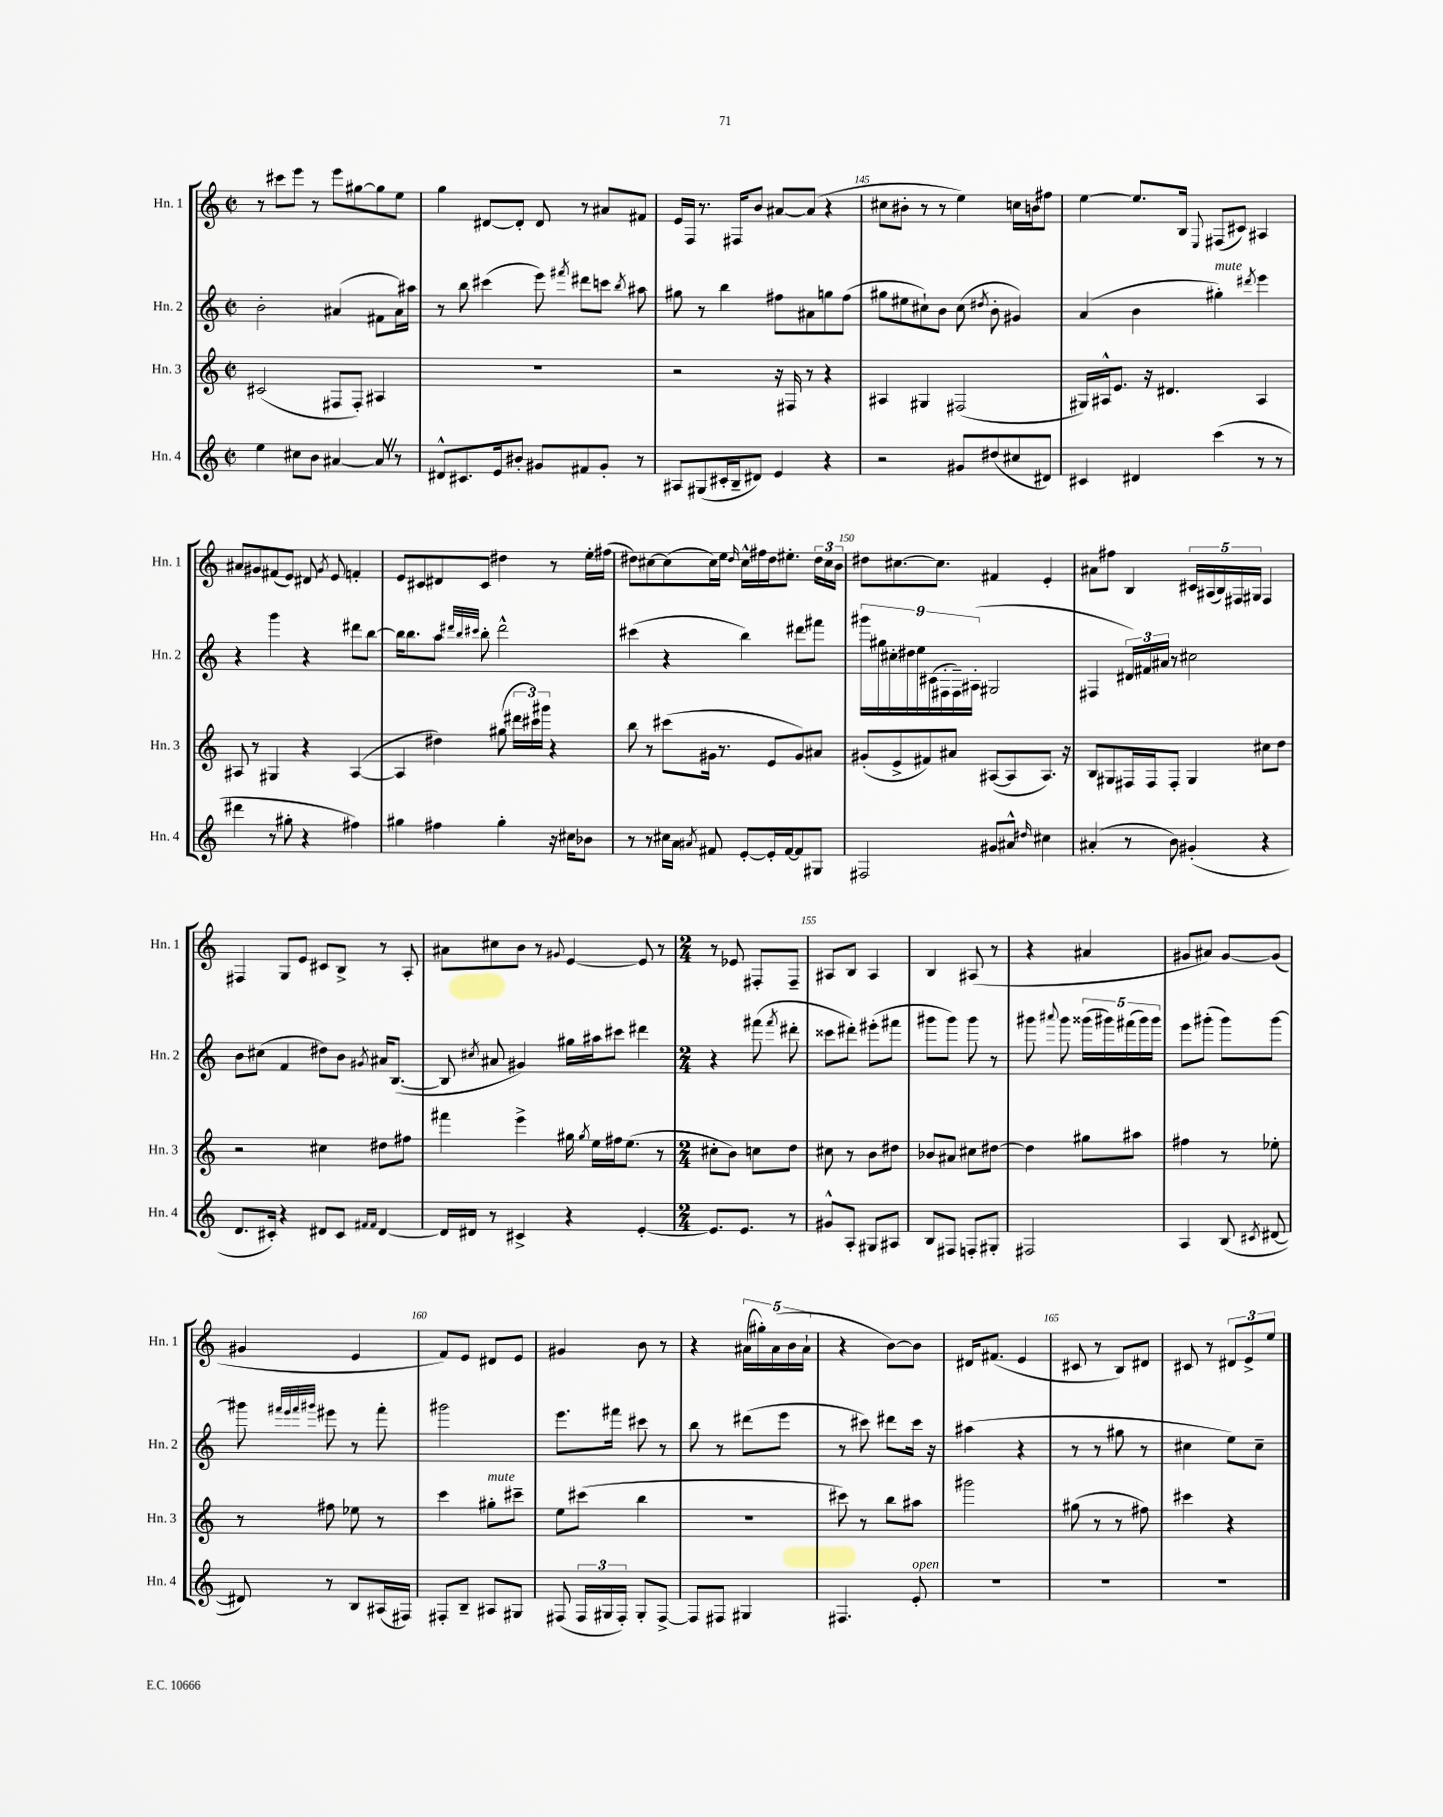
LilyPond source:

<<
\new StaffGroup <<
\new Staff = "s0" \with { instrumentName = "Hn. 1" shortInstrumentName = "Hn. 1" } {
    \clef treble \key c \major \defaultTimeSignature \time 2/2
    \autoBeamOff r8 cis'''8[ e'''8] r8 e'''8[ gis''8~ gis''8 e''8] |
    g''4 dis'8[~ dis'8]-. dis'8 r8 ais'8[ fis'8] |
    e'16[ f16] r8. fis16[ b'8] ais'8[~ ais'8]( r4 |
    cis''8[ bis'8]-. r8 r8 e''4) c''16[ b'16 fis''8] |
    e''4~ e''8.[ b16] \appoggiatura { e8 } fis8[( cis'8]) ais4 |
    ais'8[ gis'8 fis'8( e'8]) dis'8 \acciaccatura { gis'8 } e'8 f'4-. |
    e'8[ cis'8 dis'8 cis'8] dis''4 r8 e''16[-. fis''16]( |
    dis''8[) cis''8~ cis''8( cis''16) e''16] \grace { dis''16 } cis''16[-^ fis''16 dis''16 eis''8.]-. \tuplet 3/2 { dis''16[ cis''16 b'16] } |
    dis''8[ cis''8.~ cis''8.] fis'4 e'4-. |
    ais'8[ fis''8] b4 \tuplet 5/4 { cis'16[ ais16( b16) fis16 gis16] } fis4 |
    fis4 g8[ e'8] cis'8[ b8]-> r8 a8-. |
    ais'8[ cis''8 b'8] r8 \appoggiatura { gis'8 } e'4~ e'8 r8 |
    \numericTimeSignature \time 2/4 r8 ees'8 fis8[-. fis8]-- |
    ais8[ b8] ais4 |
    b4 ais8( r8 |
    r4 ais'4 |
    gis'8[ ais'8]) gis'8[~ gis'8]( |
    gis'4 e'4 |
    f'8[) e'8] dis'8[ e'8] |
    gis'4 b'8 r8 |
    r4 \tuplet 5/4 { ais'16[( gis''16-.) ais'16( b'16 ais'16]-! } |
    r4 b'8[~) b'8] |
    dis'16[ fis'8.]( e'4 |
    cis'8 r8 b8[) dis'8] |
    cis'8 r8 \tuplet 3/2 { dis'8[ e'8-> e''8] } \bar "|." |
}
\new Staff = "s1" \with { instrumentName = "Hn. 2" shortInstrumentName = "Hn. 2" } {
    \clef treble \key c \major \defaultTimeSignature \time 2/2
    \autoBeamOff b'2-. ais'4( fis'8[ ais'16) ais''16] |
    r8 b''8 cis'''4( e'''8) \acciaccatura { fis'''8 } dis'''8[ c'''8] \acciaccatura { b''8 } ais''8 |
    gis''8 r8 b''4 fis''8[ ais'8 g''8 fis''8]( |
    gis''8[ eis''8 cis''8-!) b'8] cis''8( \acciaccatura { dis''8 } b'8-. gis'4) |
    a'4( b'4 gis''4-.^\markup { \italic "mute" }) \acciaccatura { dis'''8 } e'''4 |
    r4 g'''4 r4 dis'''8[ b''8]~ |
    b''16[ b''8. a''8] \grace { dis'''32[ b''32 cis'''32] } b''8-. dis'''2-^ |
    cis'''4( r4 b''4) dis'''8[ fis'''8] |
    \tuplet 9/8 { gis'''16[ gis''16 cis''16-. dis''16 e''16 cis'16( fis16-. fis16--) ais16]-.( } gis2 |
    fis4 \tuplet 3/2 { dis'16[) fis'16 ais'16] } r8 cis''2 |
    b'8[ cis''8]( f'4 dis''8[) b'8] \acciaccatura { gis'8 } ais'16[ b8.]~( |
    b8 \acciaccatura { cis''8 } ais'8 gis'4) gis''16[ ais''16 cis'''8] dis'''4 |
    \numericTimeSignature \time 2/4 r4 fis'''8( \acciaccatura { fis'''8 } dis'''8-. |
    cisis'''8[ dis'''8]-.) eis'''8[-.( fis'''8] |
    gis'''8[ gis'''8]) gis'''8 r8 |
    gis'''8 \appoggiatura { ais'''8 } gis'''8 \tuplet 5/4 { gisis'''16[( gis'''16) fis'''16( gis'''16) gis'''16] } |
    e'''8[ gis'''8]-.( gis'''8[) gis'''8]~ |
    gis'''8 \grace { fis'''32[ e'''32 fis'''32 gis'''32] } eis'''8 r8 fis'''8-. |
    gis'''2 |
    e'''8.[ fis'''16] cis'''8 r8 |
    b''8 r8 dis'''8[( e'''8] |
    r8 cis'''8) dis'''8[ cis'''16] r16 |
    ais''4( r4 |
    r8 r8 gis''8 r8 |
    cis''4 e''8[) cis''8]-- \bar "|." |
}
\new Staff = "s2" \with { instrumentName = "Hn. 3" shortInstrumentName = "Hn. 3" } {
    \clef treble \key c \major \defaultTimeSignature \time 2/2
    \autoBeamOff cis'2( fis8[ fis8]-.) ais4 |
    R1 |
    r2 r16 fis16 r8 r4 |
    ais4 gis4 fis2( |
    gis16[) ais16-^ e'8.] r16 dis'4. ais4 |
    ais8 r8 gis4 r4 ais4~( |
    ais4 dis''4) gis''8( \tuplet 3/2 { dis'''16[ cis'''16) gis'''16] } r4 |
    b''8 r8 cis'''8[( gis'16] r8. e'8[ gis'8) ais'8] |
    gis'8[-.( e'8-> fis'8) ais'8] ais8[~( ais8 ais8.]) r16 |
    b8[ gis8 fis16 fis16 fis8]-. gis4 cis''8[ d''8] |
    r2 cis''4 dis''8[ fis''8] |
    fis'''4 e'''4-> gis''16 \acciaccatura { gis''8 } e''16[ fis''16 e''8.]( r8 |
    \numericTimeSignature \time 2/4 cis''8[-. b'8]) c''8[ d''8] |
    cis''8 r8 b'8[ dis''8] |
    bes'8[ ais'8] cis''8[ dis''8]~ |
    dis''4 gis''8[ ais''8] |
    fis''4 r8 ees''8-. |
    r8 fis''8 ees''8 r8 |
    c'''4 gis''8[-.^\markup { \italic "mute" } cis'''8]-- |
    e''8[ cis'''8]( b''4 |
    r2 |
    cis'''8) r8 b''8[ ais''8] |
    gis'''2 |
    gis''8( r8 r8 fis''8) |
    cis'''4 r4 \bar "|." |
}
\new Staff = "s3" \with { instrumentName = "Hn. 4" shortInstrumentName = "Hn. 4" } {
    \clef treble \key c \major \defaultTimeSignature \time 2/2
    \autoBeamOff e''4 cis''8[ b'8] ais'4~ ais'8 \once \override BreathingSign.text = \markup { \musicglyph "scripts.caesura.straight" } \breathe r8 |
    dis'8[-^ cis'8. e'16 bis'8]-. gis'8[ fis'8 gis'8]-. r8 |
    ais8[ gis8( cis'16-. b16-- dis'8]) e'4 r4 |
    r2 gis'8[ dis''8( cis''8 dis'8]) |
    cis'4 dis'4 c'''4( r8 r8 |
    dis'''4 r8 gis''8-. r4 fis''4) |
    gis''4 fis''4 gis''4-. r16 cis''16[ bes'8] |
    r8 r8 cis''16[ a'16] \acciaccatura { ais'8 } fis'8 e'8[~-. e'16-. fis'16~ fis'8 gis8] |
    fis2 gis'8[ ais'8]-^ \grace { dis''16 } cis''4 |
    ais'4-.( r8 b'8) gis'4-.( r4 |
    d'8.[ cis'16]-.) r4 dis'8[ cis'8] \grace { fis'16[ fis'16] } dis'4~ |
    dis'16[ dis'16] r8 cis'4-> r4 e'4~-. |
    \numericTimeSignature \time 2/4 e'8.[ e'8.] r8 |
    gis'8[-^ a8]-. gis8[ ais8] |
    b8[ fis8] f8[-. gis8]-. |
    fis2 |
    a4 b8( \acciaccatura { cis'8 } dis'8~ |
    dis'8) r8 b8[ ais16( fis16]) |
    fis8[-. b8]-- ais8[ gis8] |
    fis8( \tuplet 3/2 { fis16[ gis16 fis16]-.) } gis8[-. fis8]~-> |
    fis8[ fis8] gis4 |
    fis4. e'8-.^\markup { \italic "open" } |
    R2 |
    R2 |
    R2 \bar "|." |
}
>>
>>
\layout { \context { \Score currentBarNumber = #142 \override BarNumber.break-visibility = ##(#f #t #t) barNumberVisibility = #(every-nth-bar-number-visible 5) } }
